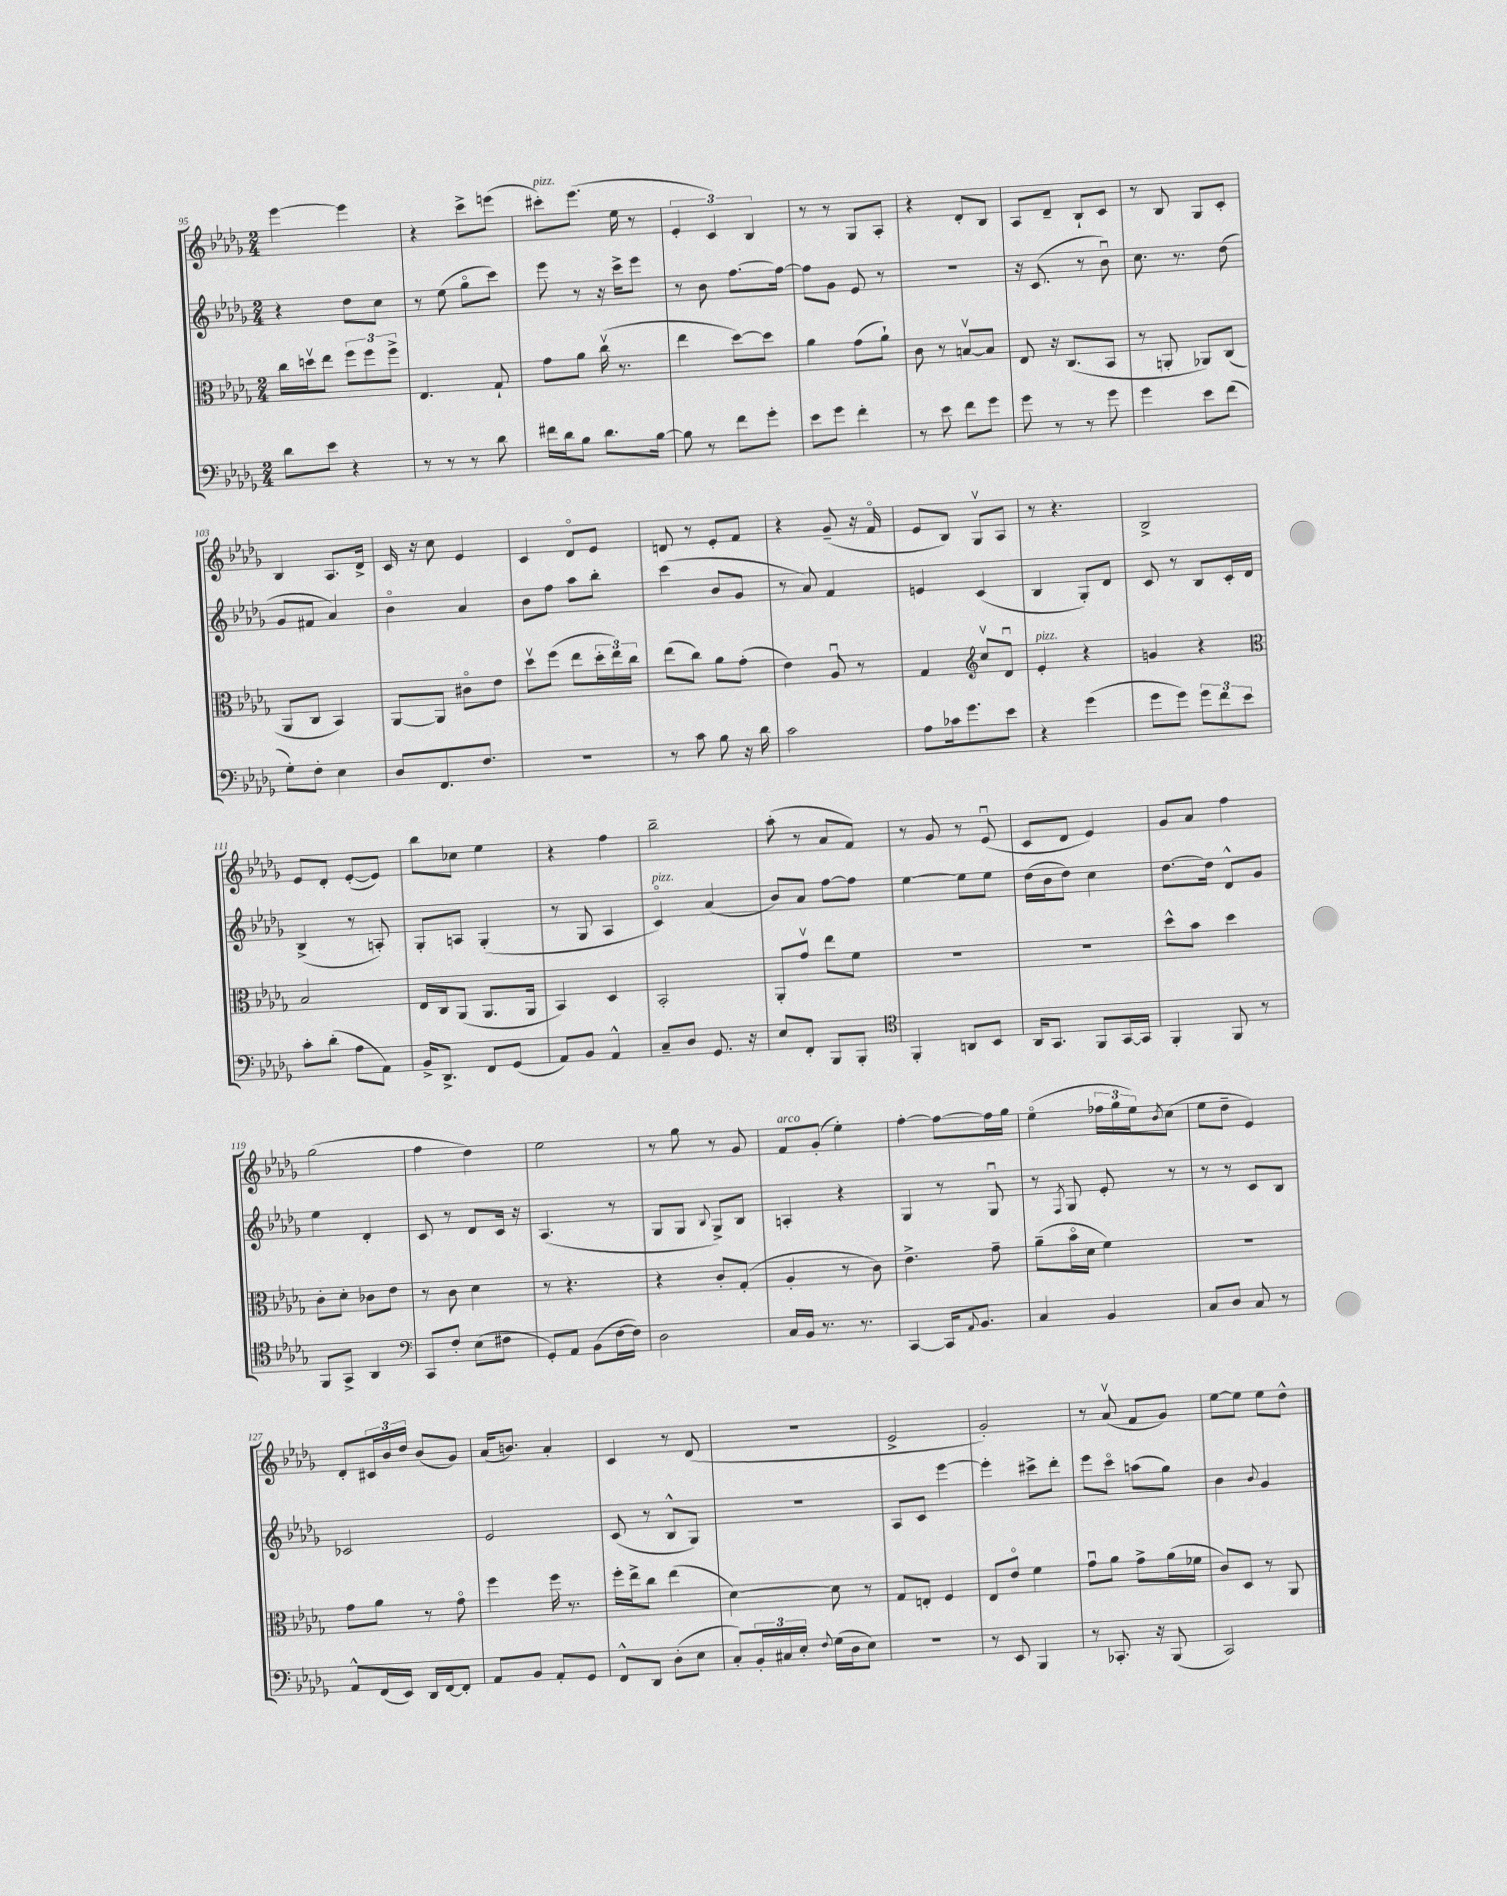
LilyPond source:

<<
\new StaffGroup <<
\new Staff = "s0" {
    \clef treble \key des \major \numericTimeSignature \time 2/4
    ees'''4~ ees'''4 |
    r4 c'''8-> e'''8( |
    cis'''8-.^\markup { \italic "pizz." }) ees'''8.( ees''16 r8 |
    \tuplet 3/2 { ees'4-. c'4) bes4 } |
    r8 r8 ges8 aes8-. |
    r4 des'8-. bes8 |
    aes8 des'8-- bes8-! c'8 |
    r8 bes8 ges8 c'8-. |
    bes4 aes8. des'16-> |
    c'16 r16 c''8 ees'4 |
    c'4 des'8\flageolet ees'8 |
    d'8 r8 ees'8-. f'8 |
    r4 ges'8--( r16 f'16\flageolet |
    ees'8 bes8) ges8\upbow aes8 |
    r8 r4. |
    bes2-> |
    ees'8 des'8-. ees'8~-.( ees'8) |
    bes''8 ces''8 ees''4 |
    r4 f''4 |
    bes''2-- |
    aes''8-.( r8 aes'8 f'8) |
    r8 ges'8 r8 ees'8\downbow( |
    c'8 des'8 ees'4) |
    ges'8 aes'8 f''4 |
    ges''2( |
    f''4 des''4) |
    ees''2 |
    r8 ges''8 r8 ges'8 |
    f'8^\markup { \italic "arco" } ges'8-.( ees''4-.) |
    f''4~-. f''8~ f''16 ges''16 |
    ees''4\flageolet( \tuplet 3/2 { fes''16 ges''16 ees''16) } \acciaccatura { bes'8 } c''8( |
    ees''8 des''8-- ees'4) |
    des'8-. \tuplet 3/2 { cis'16 bes'16 des''16 } bes'8( ges'8) |
    aes'16( b'8.) aes'4-. |
    c'4 r8 des'8( |
    R2 |
    ees'2-> |
    ges'2-.) |
    r8 aes'8\upbow( f'8 ges'8) |
    ees''8~ ees''8 ees''8 des''8-^ \bar "|." |
}
\new Staff = "s1" {
    \clef treble \key des \major \numericTimeSignature \time 2/4
    r4 des''8 c''8 |
    r8 ees''8( ges''8\flageolet c'''8) |
    ees'''8 r8 r16 c'''16-> ees'''8 |
    r8 bes'8 f''8.~ f''16~ |
    f''8 ges'8 ees'8 r8 |
    R2 |
    r16 c'8.( r8 bes'8\downbow) |
    c''8. r8. des''8( |
    ges'8 fis'8 aes'4) |
    bes'4\flageolet aes'4 |
    bes'8 f''8 aes''8 bes''8-. |
    c'''4( bes'8 ges'8 |
    r8 aes'8) f'4 |
    e'4 c'4( |
    bes4 ges8-.) des'8 |
    c'8 r8 bes8 c'16-. des'16 |
    bes4->( r8 a8-.) |
    ges8-. a8 ges4-.( |
    r8 ges8 aes4 |
    c'4\flageolet^\markup { \italic "pizz." }) aes'4( |
    bes'8) aes'8 f''8~ f''8 |
    ees''4~ ees''8 ees''8 |
    des''16( bes'16 des''8) c''4 |
    des''8.~ des''16 des'8-^ ges'8 |
    ees''4 des'4-. |
    c'8 r8 des'8 c'16 r16 |
    aes4.( r8 |
    ges8 ges8 \appoggiatura { bes8 } ges8->) bes8 |
    a4-. r4 |
    ges4 r8 ges8\downbow |
    r8 \acciaccatura { f8 } ges8 ees'8-. r8 |
    r8 r8 c'8 bes8 |
    ces'2 |
    ees'2 |
    c'8( r8 bes8-^ ges8) |
    R2 |
    aes8 c'8 ees'''4~ |
    ees'''4-. cis'''8-> des'''8-. |
    ees'''8 c'''8\flageolet a''8( ges''8) |
    bes'4 \appoggiatura { bes'8 } ges'4 \bar "|." |
}
\new Staff = "s2" {
    \clef alto \key des \major \numericTimeSignature \time 2/4
    c''16 d''16\upbow ees''8 \tuplet 3/2 { f''8 f''8 f''8-> } |
    ees4. ges8-! |
    ges'8 aes'8 c''16\upbow( r8. |
    ees''4 des''8~) des''8 |
    aes'4 ges'8( aes'8-!) |
    c'8 r8 b8~\upbow b8 |
    ees8 r16 c8.( bes,8 |
    r8 a,8-. aes,8) c8( |
    aes,8 c8 bes,4) |
    aes,8~ aes,8 cis'8\flageolet ees'8 |
    des''8\upbow f''8( ees''8 \tuplet 3/2 { des''16-. ees''16) c''16 } |
    ees''8( c''8) aes'8 ges'8-.( |
    ees'4) aes8\downbow r8 |
    ges4 \clef treble c''8\upbow des'8\downbow |
    ees'4-.^\markup { \italic "pizz." } r4 |
    g'4 r4 |
    \clef alto bes2 |
    ees16 c16 aes,8( aes,8. aes,16 |
    bes,4) des4 |
    bes,2-. |
    aes,8-. ges'8\upbow ees''8 f'8 |
    R2 |
    R2 |
    des''8-^ bes'8 des''4 |
    c'8-. des'8-. ces'8 ees'8 |
    r8 c'8 des'4 |
    r8 r4. |
    r4 c'8-. ges8-.( |
    aes4-. r8 c'8) |
    ees'4.-> ges'8-- |
    aes'8--( bes'16\flageolet des'16 f'4) |
    r2 |
    ges'8 aes'8 r8 ges'8\flageolet |
    f''4 f''16 r8. |
    f''16-. ees''16-> c''8 ees''4( |
    des'4~) des'8 r8 |
    ges8 e8-. f4 |
    ees8 ees'8\flageolet f'4 |
    ges'8\downbow aes'8 ges'8-> aes'16( fes'16 |
    c'8) des8 r8 aes,8 \bar "|." |
}
\new Staff = "s3" {
    \clef bass \key des \major \numericTimeSignature \time 2/4
    des'8 ees'8 r4 |
    r8 r8 r8 des'8 |
    fis'16 des'16 bes8 des'8. bes16~ |
    bes8 r8 f'8 ges'8-. |
    ees'8 ges'8 f'4-. |
    r8 ees'8 f'8 ges'8 |
    ges'8 r8 r8 ges'8 |
    ges'4 ees'8 f'8( |
    ges8-.) f8-. ees4 |
    des8 f,8. f8. |
    R2 |
    r8 c'8 bes8 r16 des'16 |
    c'2 |
    aes8 ces'16 ges'8. ees'8 |
    r4 ges'4( |
    ges'8 ges'8) \tuplet 3/2 { ges'8 f'8 ees'8 } |
    c'8-. des'8-.( aes8 aes,8) |
    bes,16-> des,8.-> f,8 ges,8( |
    aes,8) bes,8 aes,4-^ |
    c8-- des8 ges,8. r16 |
    ees8 f,8-. bes,,8 bes,,8-. |
    \clef tenor f,4-. a,8 bes,8 |
    aes,16 ges,8. f,8 ges,16~ ges,16 |
    f,4-. f,8 r8 |
    f,8 ges,8-> aes,4 |
    \clef bass c,8 f8-. ees8( fis8 |
    ges,8-.) aes,8 bes,8( f16~ f16) |
    des2 |
    c16 bes,16 r8. r8. |
    c,4~ c,16 \appoggiatura { aes,8 } bes,8. |
    c4 bes,4 |
    c8 des8 c8 r8 |
    aes,8-^ f,16( ees,16) des,16 f,16~ f,8-. |
    aes,8 bes,8 aes,8-. ges,8 |
    f,8-^ des,8 des8-.( ees8 |
    c8-.) \tuplet 3/2 { bes,16-. cis16 ees16-. } \appoggiatura { f8 } ges16( des16 ees8) |
    R2 |
    r8 ees,8 bes,,4 |
    r8 ces,8.-. r16 bes,,8( |
    c,2) \bar "|." |
}
>>
>>
\layout { \context { \Score currentBarNumber = #95 } }
